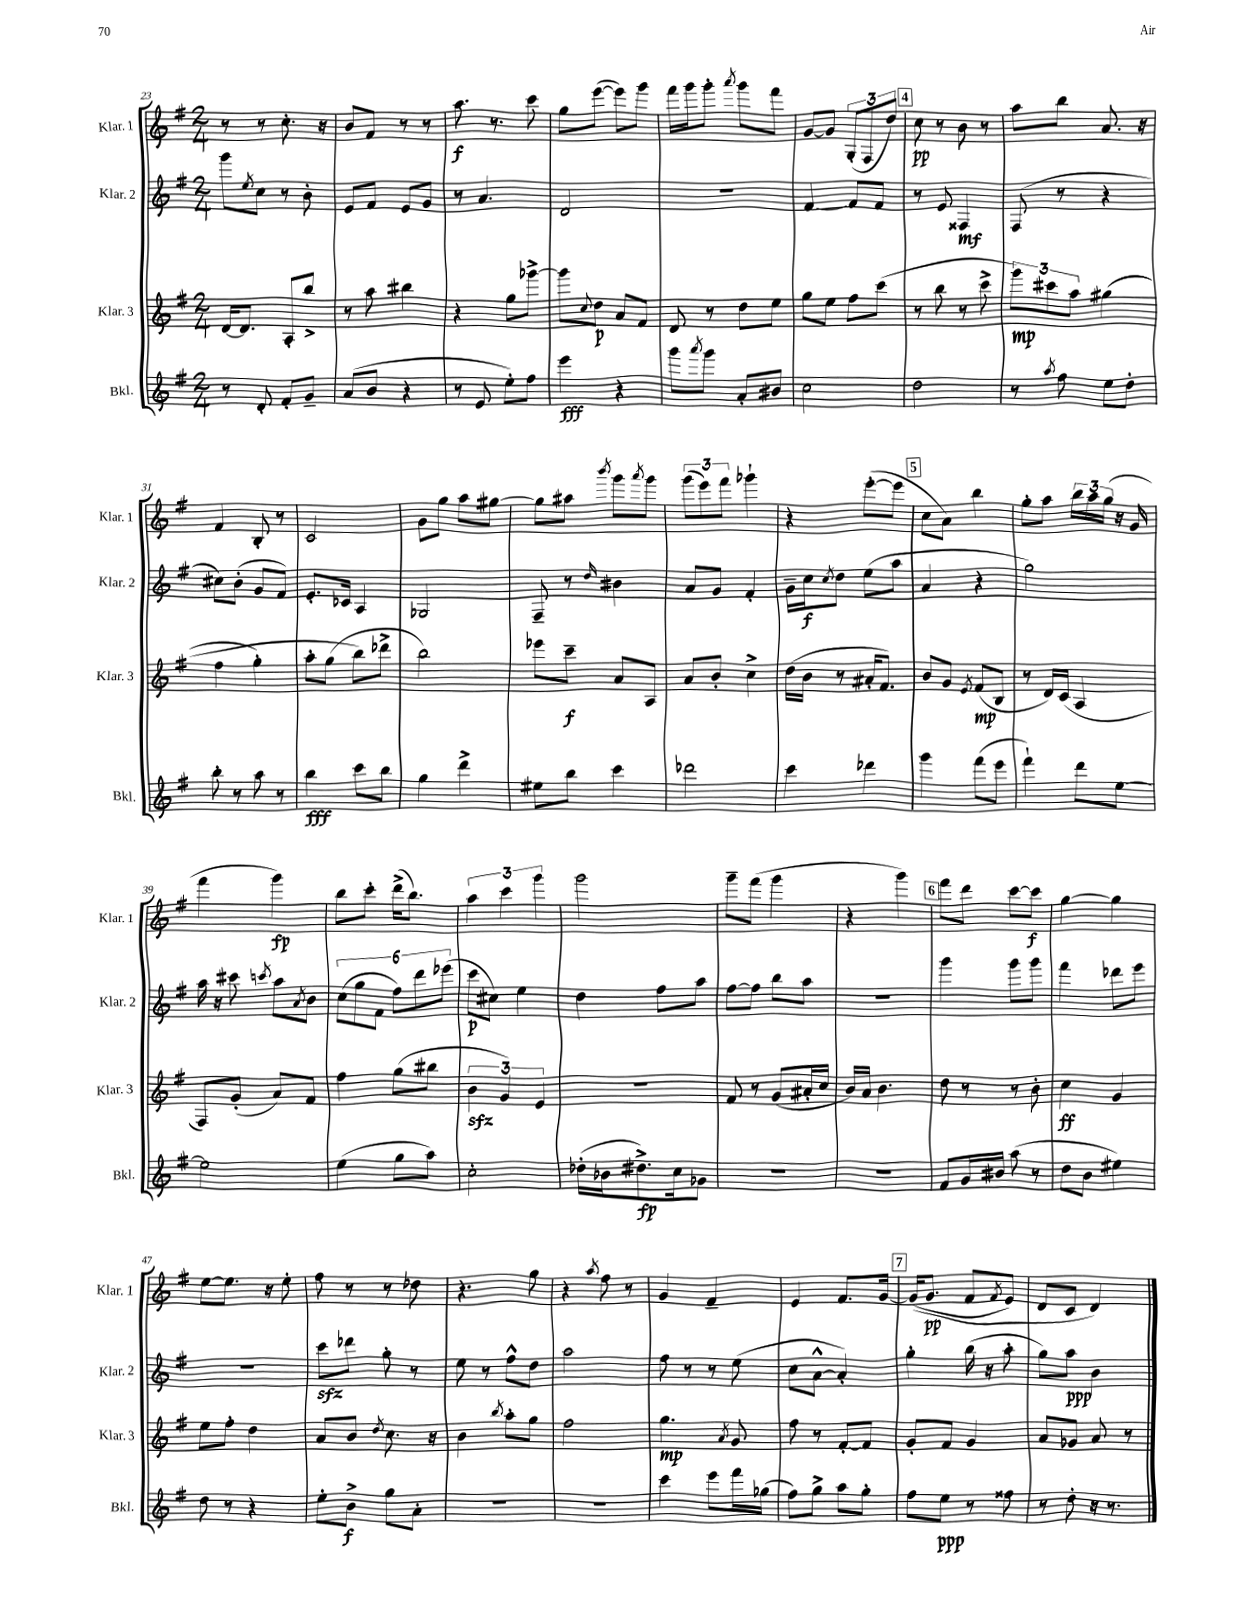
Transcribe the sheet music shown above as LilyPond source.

<<
\new StaffGroup <<
\new Staff = "s0" \with { instrumentName = "Klar. 1" shortInstrumentName = "Klar. 1" } {
    \clef treble \key g \major \numericTimeSignature \time 2/4
    r8 r8 c''8.-. r16 |
    b'8 fis'8 r8 r8 |
    a''8.\f r8. c'''8 |
    g''8 e'''8~( e'''8) g'''8 |
    fis'''16 g'''16 g'''8-. \acciaccatura { a'''8 } g'''8 fis'''8 |
    g'8~ g'8 \tuplet 3/2 { g8-.( fis8 d''8) } |
    \mark \markup { \box "4" } c''8\pp r8 b'8 r8 |
    a''8 b''8 a'8. r16 |
    fis'4 b8-. r8 |
    c'2 |
    g'8 g''8 a''8 gis''8~ |
    gis''8 ais''8 \acciaccatura { b'''8 } g'''8 \acciaccatura { a'''8 } g'''8 |
    \tuplet 3/2 { g'''8( e'''8) fis'''8 } ges'''4-! |
    r4 e'''8~-.( e'''8 |
    \mark \markup { \box "5" } c''8 a'8) b''4 |
    g''8-. a''8 \tuplet 3/2 { b''16 a''16 g''16( } r16 g'16 |
    fis'''4 g'''4\fp) |
    b''8 c'''8-. d'''16->( b''8.) |
    \tuplet 3/2 { a''4 c'''4 g'''4 } |
    g'''2 |
    g'''8-- fis'''8( g'''4 |
    r4 g'''4) |
    \mark \markup { \box "6" } fis'''8 d'''8 c'''8~ c'''8\f |
    g''4~ g''4 |
    e''8~ e''8. r16 e''8-. |
    fis''8 r8 r8 des''8 |
    r4. g''8 |
    r4 \acciaccatura { a''8 } fis''8 r8 |
    g'4 fis'4-- |
    e'4 fis'8. g'16~ |
    \mark \markup { \box "7" } g'16(\( g'8.\pp fis'8 \acciaccatura { fis'8 } e'8) |
    d'8 c'8 d'4\) \bar "|." |
}
\new Staff = "s1" \with { instrumentName = "Klar. 2" shortInstrumentName = "Klar. 2" } {
    \clef treble \key g \major \numericTimeSignature \time 2/4
    g'''8 \acciaccatura { e''8 } c''8 r8 b'8-. |
    e'8 fis'8 e'8 g'8 |
    r8 a'4. |
    d'2 |
    R2 |
    fis'4~ fis'8 fis'8 |
    \mark \markup { \box "4" } r8 e'8 fisis4\mf |
    fis8( r8 r4 |
    cis''8) b'8-.( g'8 fis'8) |
    e'8.-. ces'16 a4 |
    ges2 |
    fis8-- r8 \grace { d''16 } bis'4 |
    a'8 g'8 fis'4-. |
    g'16-- c''16\f \acciaccatura { c''8 } d''8 e''8( a''8 |
    \mark \markup { \box "5" } a'4 r4 |
    g''2) |
    a''16 r16 cis'''8 \acciaccatura { c'''8 } a''8 \acciaccatura { a'8 } b'8 |
    \tuplet 6/4 { c''8( g''8 fis'8 fis''8) d'''8 ees'''8( } |
    c'''8\p cis''8) e''4 |
    d''4 fis''8 a''8 |
    fis''8~ fis''8 b''8 a''8 |
    R2 |
    \mark \markup { \box "6" } g'''4 g'''8 g'''8 |
    fis'''4 des'''8 e'''8 |
    R2 |
    c'''8\sfz des'''8 g''8-. r8 |
    e''8 r8 fis''8-^ d''8 |
    a''2 |
    fis''8 r8 r8 e''8( |
    c''8 a'8~-^ a'4-.) |
    \mark \markup { \box "7" } g''4-. b''16( r16 a''8-. |
    g''8) a''8\ppp b'4 \bar "|." |
}
\new Staff = "s2" \with { instrumentName = "Klar. 3" shortInstrumentName = "Klar. 3" } {
    \clef treble \key g \major \numericTimeSignature \time 2/4
    d'16~ d'8. a8-. b''8-> |
    r8 a''8 bis''4 |
    r4 g''8 ges'''8~-> |
    ges'''8 \appoggiatura { c''8 } d''8\p a'8 fis'8 |
    d'8 r8 d''8 e''8 |
    g''8 e''8 fis''8 c'''8( |
    \mark \markup { \box "4" } r8 b''8 r8 c'''8-> |
    \tuplet 3/2 { g'''8\mp) cis'''8 a''8 } gis''4(\( |
    fis''4 g''4-.) |
    a''8-. g''8( b''8\) des'''8-> |
    b''2) |
    ees'''8 c'''8--\f a'8 a8 |
    a'8 b'8-. c''4-> |
    d''16( b'16 r8 ais'16-. fis'8.) |
    \mark \markup { \box "5" } b'8 g'8 \acciaccatura { e'8 } fis'8\mp( b8 |
    r8 d'16) c'16( a4 |
    fis8) g'8-.( a'8) fis'8 |
    fis''4 g''8( bis''8 |
    \tuplet 3/2 { b'4\sfz g'4) e'4 } |
    R2 |
    fis'8 r8 g'8( ais'16-. c''16 |
    b'16) a'16 b'4. |
    \mark \markup { \box "6" } d''8 r8 r8 b'8-. |
    c''4\ff g'4 |
    e''8 fis''8-. d''4 |
    a'8 b'8 \acciaccatura { d''8 } c''8. r16 |
    b'4 \acciaccatura { b''8 } a''8-. g''8 |
    fis''2 |
    g''4.\mp \acciaccatura { a'8 } g'8 |
    fis''8 r8 fis'8~-. fis'8 |
    \mark \markup { \box "7" } g'8-. fis'8 g'4 |
    a'8 ges'8 a'8 r8 \bar "|." |
}
\new Staff = "s3" \with { instrumentName = "Bkl." shortInstrumentName = "Bkl." } {
    \clef treble \key g \major \numericTimeSignature \time 2/4
    r8 d'8-. fis'8-. g'8-- |
    a'8( b'8 r4 |
    r8 e'8 e''8-.) fis''8 |
    e'''4\fff r4 |
    g'''8 \acciaccatura { a'''8 } g'''8 a'8-. bis'8 |
    c''2 |
    \mark \markup { \box "4" } d''2 |
    r8 \acciaccatura { a''8 } fis''8 e''8 d''8-. |
    b''8-. r8 a''8 r8 |
    b''4\fff c'''8 b''8 |
    g''4 d'''4-> |
    eis''8 b''8 c'''4 |
    des'''2 |
    c'''4 des'''4 |
    \mark \markup { \box "5" } g'''4 fis'''8( e'''8 |
    fis'''4-!) d'''8 e''8~ |
    e''2 |
    e''4( g''8 a''8) |
    c''2-. |
    des''16-.( bes'16 dis''8.->\fp) c''16 ges'8 |
    R2 |
    R2 |
    \mark \markup { \box "6" } fis'8 g'16 bis'16 a''8( r8 |
    d''8 b'8 eis''4) |
    d''8 r8 r4 |
    e''8-. b'8->\f g''8 a'8-. |
    R2 |
    R2 |
    c'''4 e'''8 fis'''16 ges''16( |
    fis''8) g''8-> a''8 g''8-. |
    \mark \markup { \box "7" } fis''8 e''8\ppp r8 fisis''8 |
    r8 d''8-. r16 r8. \bar "|." |
}
>>
>>
\layout { \context { \Score currentBarNumber = #23 } }
